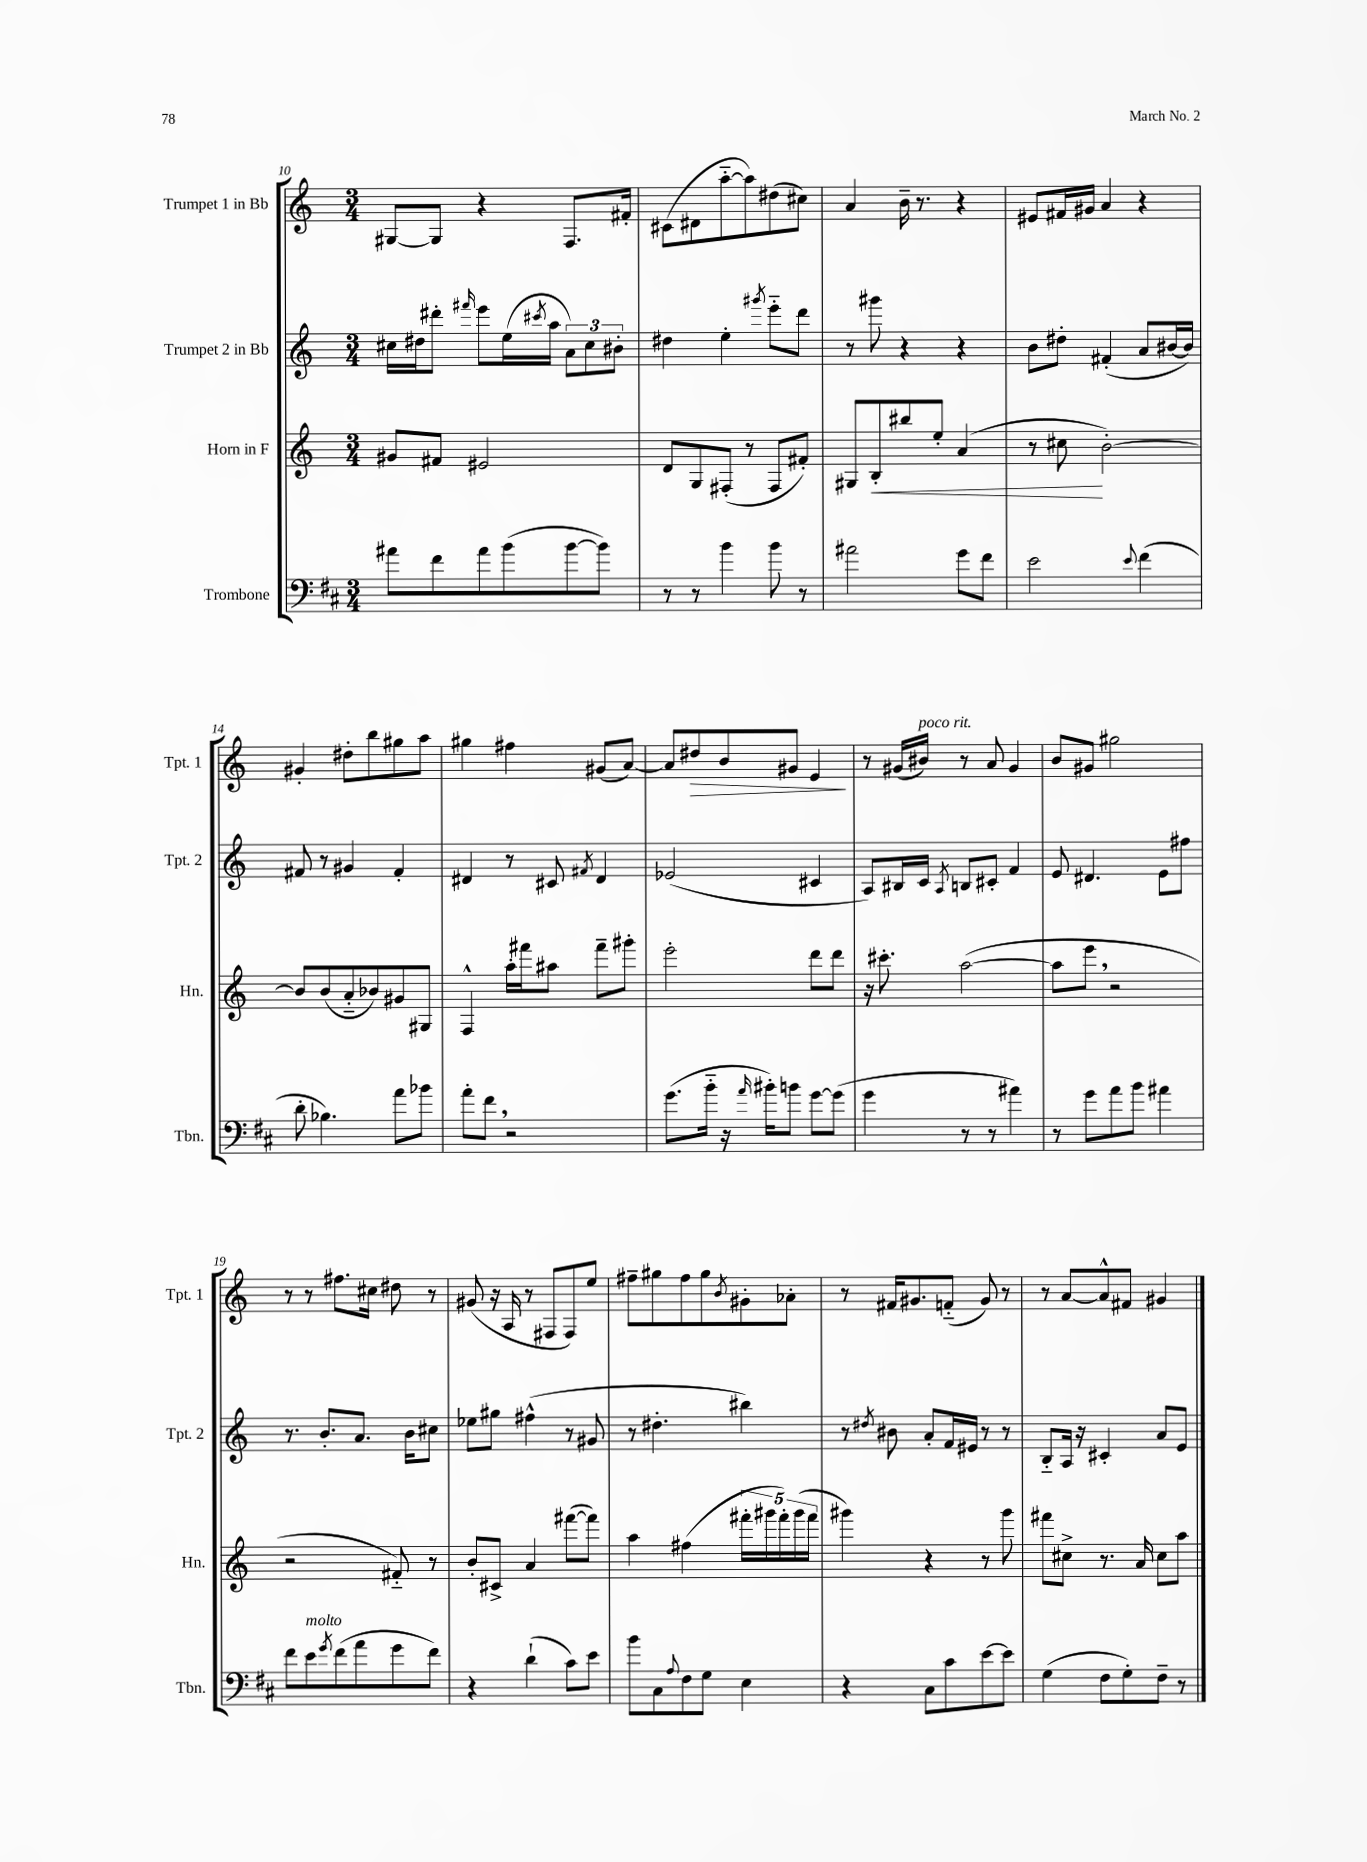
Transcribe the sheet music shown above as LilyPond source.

<<
\new StaffGroup <<
\new Staff = "s0" \with { instrumentName = "Trumpet 1 in Bb" shortInstrumentName = "Tpt. 1" } {
    \clef treble \key c \major \numericTimeSignature \time 3/4
    gis8~ gis8 r4 f8. fis'16-. |
    cis'8( dis'8 a''8~-_ a''8) dis''8( cis''8) |
    a'4 b'16-- r8. r4 |
    eis'8 fis'16 gis'16 a'4 r4 |
    gis'4-. dis''8-. b''8 gis''8 a''8 |
    gis''4 fis''4 gis'8( a'8~) |
    a'8 dis''8\> b'8 gis'8 e'4\! |
    r8 gis'16( bis'16^\markup { \italic "poco rit." }) r8 a'8 gis'4 |
    b'8 gis'8 gis''2 |
    r8 r8 fis''8. cis''16 dis''8 r8 |
    gis'8( r16 a16 r8 fis8 fis8) e''8 |
    fis''8-- gis''8 fis''8 gis''8 \acciaccatura { b'8 } gis'8-. aes'8-. |
    r8 fis'16 gis'8. f'8-_( gis'8) r8 |
    r8 a'8~ a'8-^ fis'8 gis'4 \bar "|." |
}
\new Staff = "s1" \with { instrumentName = "Trumpet 2 in Bb" shortInstrumentName = "Tpt. 2" } {
    \clef treble \key c \major \numericTimeSignature \time 3/4
    cis''16 dis''16 dis'''8-. \grace { fis'''16 } e'''8 e''16( \acciaccatura { cis'''8 } a''16 \tuplet 3/2 { a'8) cis''8 bis'8-. } |
    dis''4 e''4-. \acciaccatura { gis'''8 } e'''8-_ d'''8 |
    r8 gis'''8 r4 r4 |
    b'8 dis''8-. fis'4-.( a'8 bis'16~ bis'16) |
    fis'8 r8 gis'4 fis'4-. |
    dis'4 r8 cis'8 \acciaccatura { fis'8 } dis'4 |
    ees'2( cis'4 |
    a8) bis16 c'16 \acciaccatura { a8 } b8 cis'8-. f'4 |
    e'8 dis'4. e'8 fis''8 |
    r8. b'8.-. a'8. b'16 cis''8 |
    ees''8 gis''8 fis''4-^( r8 gis'8 |
    r8 dis''4.-. bis''4) |
    r8 \acciaccatura { dis''8 } bis'8 a'8-. f'16 eis'16 r8 r8 |
    b8-_ a16 r16 cis'4-. a'8 e'8 \bar "|." |
}
\new Staff = "s2" \with { instrumentName = "Horn in F" shortInstrumentName = "Hn." } {
    \clef treble \key c \major \numericTimeSignature \time 3/4
    gis'8 fis'8 eis'2 |
    d'8 g8 fis8-.( r8 fis8 fis'8-.) |
    gis8 b8-.\< bis''8 e''8-. a'4( |
    r8 cis''8\! b'2~-.) |
    b'8 b'8( a'8-_ bes'8) gis'8 gis8 |
    f4-^ a''16-. fis'''16 ais''8 fis'''8-- gis'''8-. |
    e'''2-. d'''8 d'''8 |
    r16 cis'''8.-. a''2~( |
    a''8 e'''8 \breathe r2 |
    r2 fis'8-_) r8 |
    b'8-. cis'8-> a'4 fis'''8~( fis'''8) |
    a''4 fis''4( \tuplet 5/4 { fis'''16-. gis'''16 fis'''16-.) gis'''16( fis'''16 } |
    gis'''4) r4 r8 gis'''8 |
    fis'''8 cis''8-> r8. a'16 cis''8 a''8 \bar "|." |
}
\new Staff = "s3" \with { instrumentName = "Trombone" shortInstrumentName = "Tbn." } {
    \clef bass \key d \major \numericTimeSignature \time 3/4
    ais'8 fis'8 ais'8 b'8( b'8~ b'8) |
    r8 r8 b'4 b'8 r8 |
    ais'2 g'8 fis'8 |
    e'2 \appoggiatura { e'8 } fis'4( |
    d'8-. bes4.) a'8 bes'8 |
    a'8-. fis'8 \breathe r2 |
    g'8.( b'16-_ r16 \grace { a'16 } bis'16-.) b'8 g'8~ g'8( |
    g'4 r8 r8 ais'4) |
    r8 g'8 a'8 b'8 ais'4 |
    fis'8 e'8^\markup { \italic "molto" } \acciaccatura { g'8 } fis'8( a'8 g'8 fis'8) |
    r4 d'4-!( cis'8) e'8 |
    b'8 cis8 \appoggiatura { a8 } fis8 g8 e4 |
    r4 cis8 cis'8 e'8~ e'8 |
    g4( fis8 g8-.) fis8-- r8 \bar "|." |
}
>>
>>
\layout { \context { \Score currentBarNumber = #10 } }
